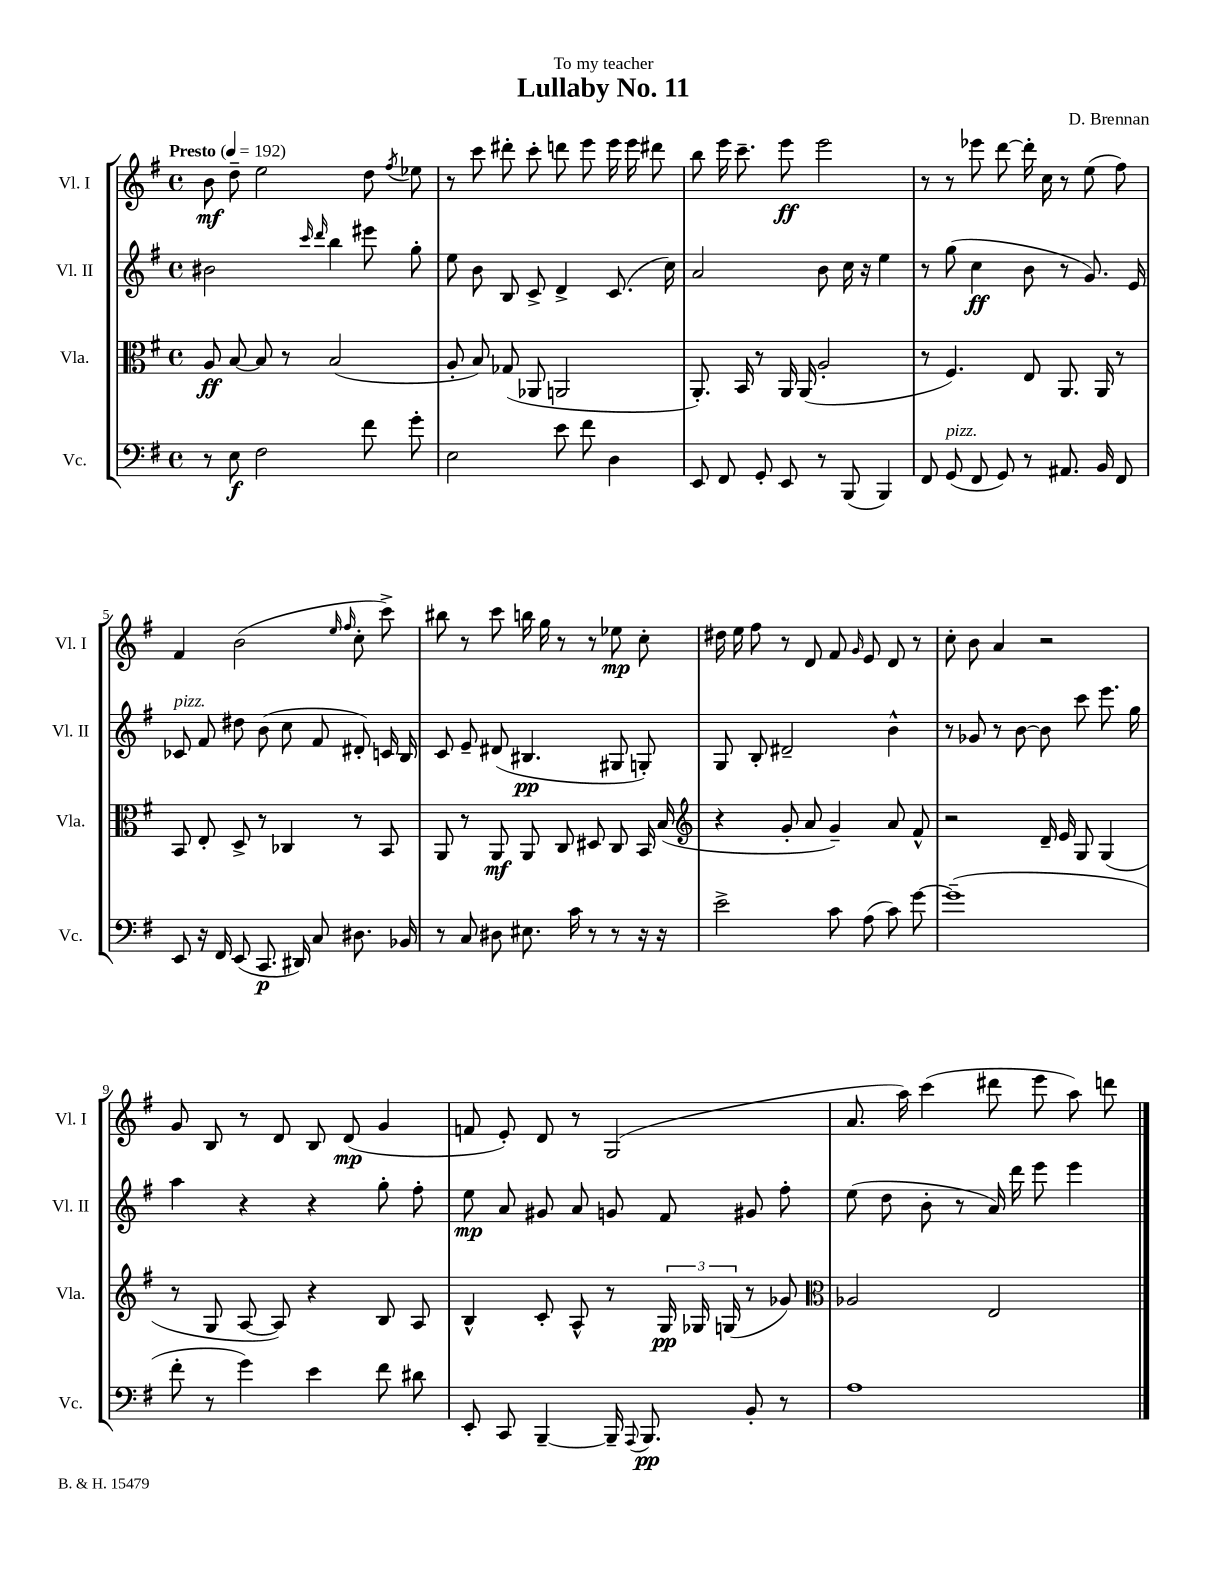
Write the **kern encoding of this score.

**kern	**kern	**kern	**kern
*staff4	*staff3	*staff2	*staff1
*clefF4	*clefC3	*clefG2	*clefG2
*k[f#]	*k[f#]	*k[f#]	*k[f#]
*M4/4	*M4/4	*M4/4	*M4/4
*met(c)	*met(c)	*met(c)	*met(c)
*MM192	*MM192	*MM192	*MM192
8r	8A	2b#	8b
8E	[8B	.	8dd~
2F#	8B]	.	2ee
.	8r	.	.
.	.	16qqccc	.
.	.	16qqddd	.
.	(2B	4bb	.
8f#	.	8eee#	8dd
.	.	.	8qff#
8g'	.	8gg'	8ee-
=	=	=	=
2E	8A'	8ee	8r
.	8B)	8b	8ccc
.	(8G-	8B	8ddd#'
.	8AA-	8c^	8ccc'
8e	2AA	4d^	8ddd
8f#	.	.	8eee
4D	.	(8.c	16eee
.	.	.	16eee
.	.	.	8ddd#
.	.	16cc)	.
=	=	=	=
8EE	8.AA')	2a	8bb
8FF#	.	.	16eee
.	16BB	.	8.ccc~
8GG'	8r	.	.
8EE	16AA	.	8eee
.	(16AA	.	.
8r	2A'	8b	2eee
(8BBB	.	16cc	.
.	.	16r	.
4BBB)	.	4ee	.
=	=	=	=
8FF#	8r	8r	8r
(8GG	4.F#)	(8gg	8r
8FF#	.	4cc	8eee-
8GG)	.	.	[8ddd
8r	8E	8b	16ddd']
.	.	.	16cc
8.AA#	8.AA	8r	8r
.	.	8.g)	(8ee
16BB	16AA	.	.
8FF#	8r	.	8ff#)
.	.	16e	.
=	=	=	=
8EE	8BB	8c-	4f#
16r	8E'	8f#	.
16FF#	.	.	.
(8EE	8D^	8dd#	(2b
8.CC	8r	(8b	.
.	4C-	8cc	.
16DD#)	.	.	.
8C	.	8f#	.
.	.	.	16qqee
.	.	.	16qqff#
8.D#	8r	8d#')	8cc'
.	8BB	16c	8ccc^)
16BB-	.	16B	.
=	=	=	=
8r	8AA	8c	8bb#
8C	8r	8e~	8r
8D#	8AA	(8d#	8ccc
8.E#	8AA	4.B#	16bb
.	.	.	16gg
.	8C	.	8r
16c	.	.	.
8r	8D#	.	8r
8r	8C	8G#	8ee-
16r	16BB	8G')	8cc'
16r	(16B	.	.
=	=	=	=
*	*clefG2	*	*
2e^	4r	8G	16dd#
.	.	.	16ee
.	.	8B'	8ff#
.	8g'	2d#~	8r
.	8a	.	8d
8c	4g~)	.	8f#
.	.	.	16qqg
(8A	.	.	8e
8c)	8a	4b^^	8d
[8g	8f#^^	.	8r
=	=	=	=
(1g~]	2r	8r	8cc'
.	.	8g-	8b
.	.	8r	4a
.	.	[8b	.
.	16d~	8b]	2r
.	16e	.	.
.	8G	8ccc	.
.	(4G	8.eee	.
.	.	16gg	.
=	=	=	=
8f#'	8r	4aa	8g
8r	8G	.	8B
4g)	[8A	4r	8r
.	8A])	.	8d
4e	4r	4r	8B
.	.	.	(8d
8f#	8B	8gg'	4g
8d#	8A	8ff#'	.
=	=	=	=
8EE'	4B^^	8ee	8f
8CC	.	8a	8e')
[4BBB~	8c'	8g#	8d
.	8A^^	8a	8r
16BBB~]	8r	8g	(2G
8qqAAA	.	.	.
8.BBB	.	.	.
.	24G	8f#	.
.	24G-	.	.
.	(24G	.	.
8BB'	8r	8g#	.
8r	8g-)	8ff#'	.
=	=	=	=
*	*clefC3	*	*
1A	2A-	(8ee	8.a
.	.	8dd	.
.	.	.	16aa)
.	.	8b'	(4ccc
.	.	8r	.
.	2E	16a)	8ddd#
.	.	16ddd	.
.	.	8eee	8eee
.	.	4eee	8aa)
.	.	.	8ddd
==	==	==	==
*-	*-	*-	*-
